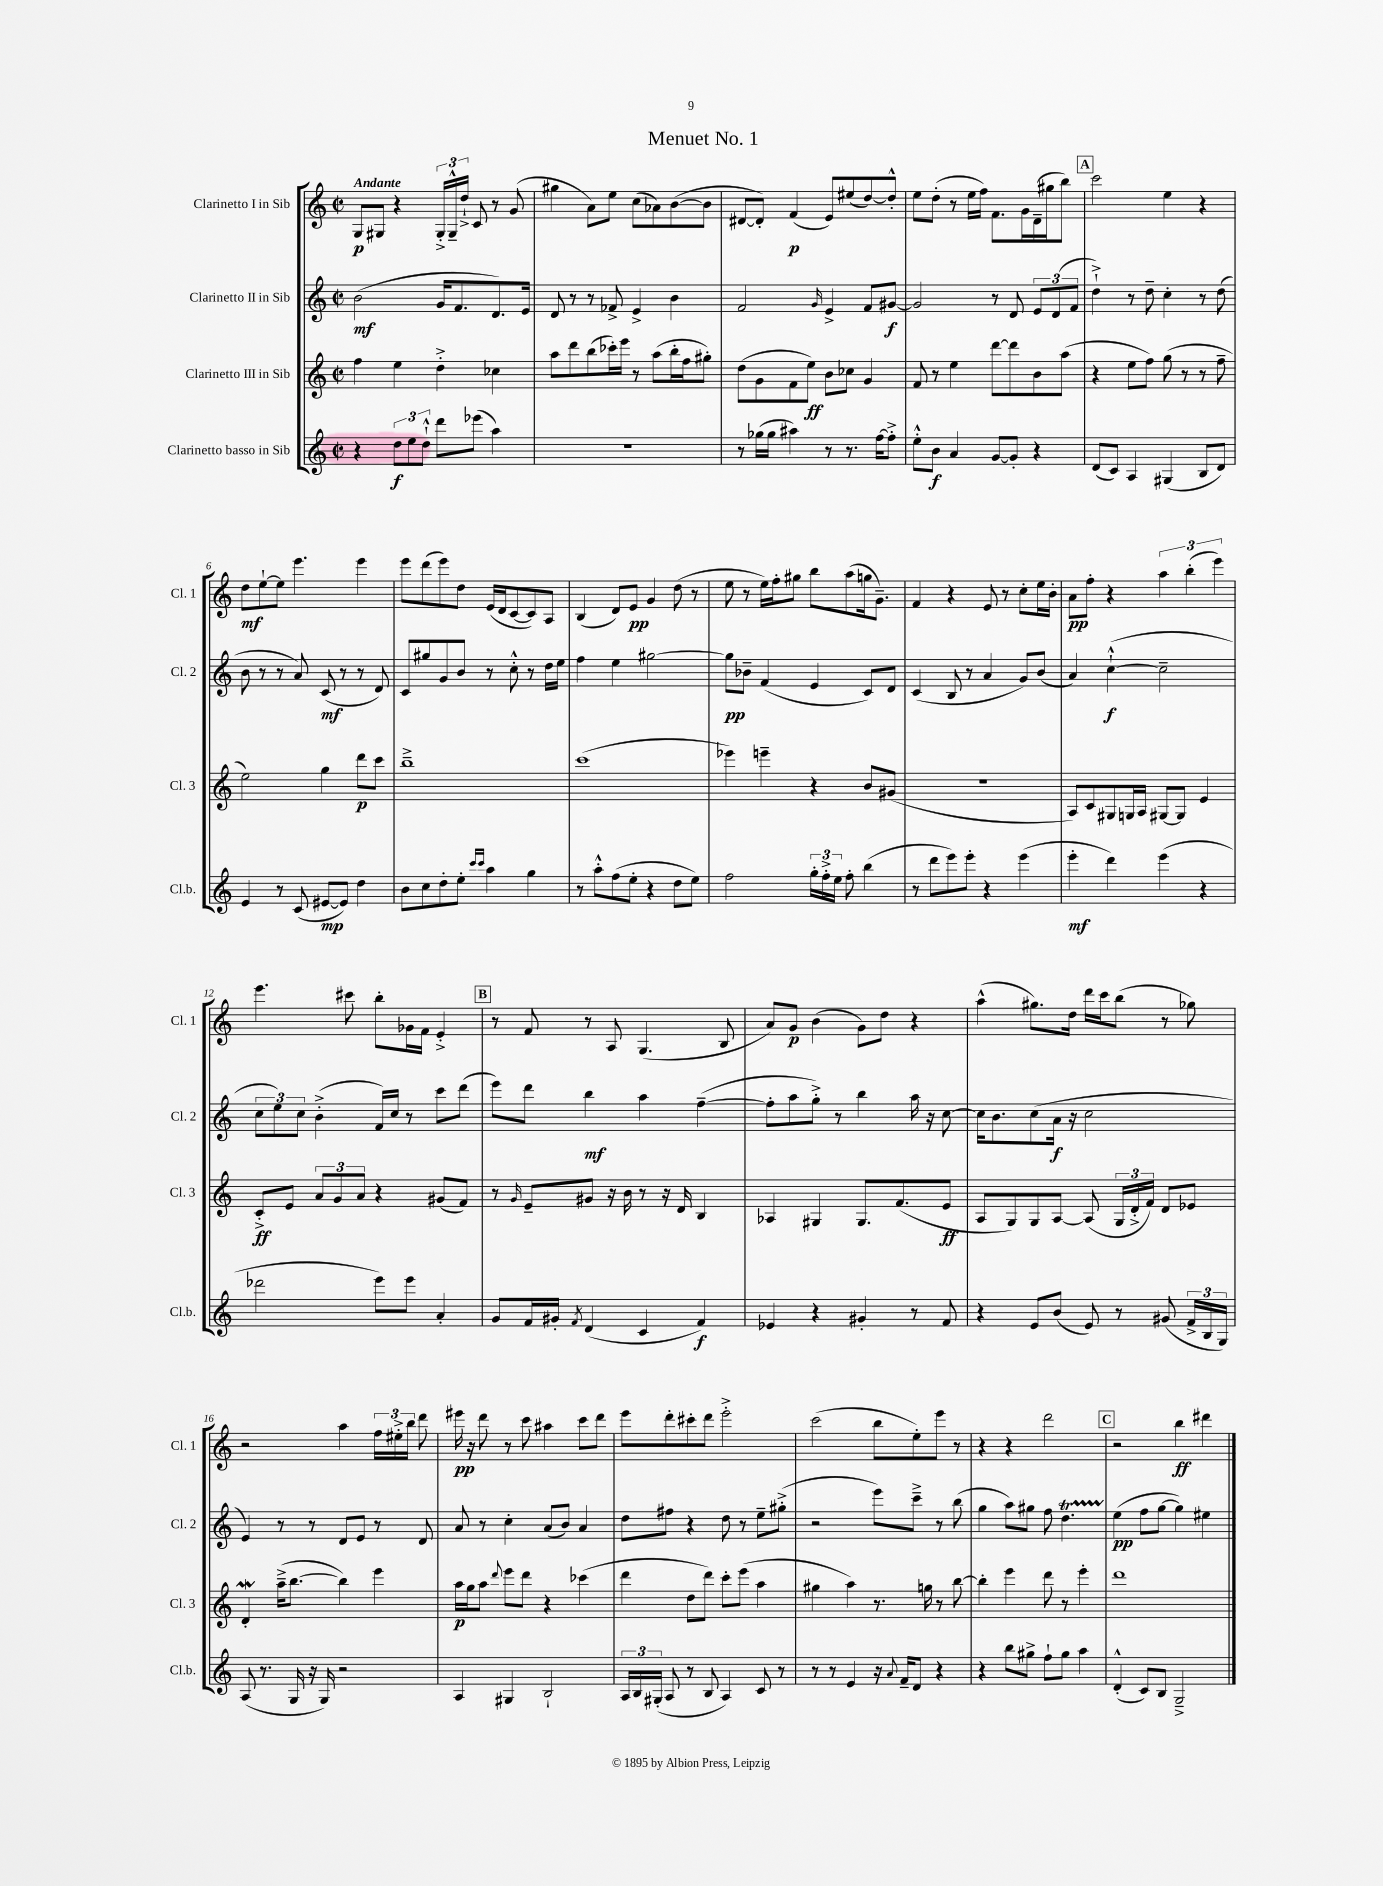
\header { title = "Menuet No. 1" }
<<
\new StaffGroup <<
\new Staff = "s0" \with { instrumentName = "Clarinetto I in Sib" shortInstrumentName = "Cl. 1" } {
    \clef treble \key c \major \defaultTimeSignature \time 2/2 \tempo "Andante"
    \autoBeamOff g8[\p gis8] r4 \tuplet 3/2 { gis16[-.-> gis16---^ d''16]-!-> } c'8 r8 g'8( |
    gis''4 a'8[) e''8] c''8[( aes'8) b'8~( b'8] |
    dis'8[~ dis'8]-.) f'4\p( e'8[) eis''8( d''8~) d''8]-.-^ |
    e''8[ d''8]-.( r8 e''16[ f''16]) f'8.[ g'16 d'16--( gis''16 b''8]) |
    \mark \markup { \box "A" } c'''2 e''4 r4 |
    d''8[\mf e''8~-! e''8] e'''4. e'''4 |
    e'''8[ d'''8( e'''8) d''8] e'16[( d'16 c'8~ c'8) a8] |
    b4( d'8[) e'8]\pp g'4 d''8( r8 |
    e''8 r8 e''16[) f''16-. gis''8] b''8[ a''8( g''16 g'8.]--) |
    f'4 r4 e'8 r8 c''8[-. e''16 b'16]-. |
    a'8[\pp f''8]-. r4 \tuplet 3/2 { a''4 b''4-.( e'''4) } |
    e'''4. cis'''8 b''8[-. ges'16 f'16] e'4-.-> |
    \mark \markup { \box "B" } r8 f'8 r8 a8 g4.( b8 |
    a'8[) g'8]\p b'4( g'8[) d''8] r4 |
    a''4-^( gis''8.[) d''16] d'''16[ c'''16 b''8]( r8 ges''8) |
    r2 a''4 \tuplet 3/2 { f''16[ eis''16-.-> b''16] } d'''8 |
    eis'''16\pp r16 d'''8 r8 c'''8 ais''4 c'''8[ d'''8] |
    e'''8[ d'''8-. cis'''8-. d'''8] e'''2-.-> |
    c'''2( b''8[ e''8-.) e'''8] r8 |
    r4 r4 d'''2 |
    \mark \markup { \box "C" } r2 b''4\ff dis'''4 \bar "|." |
}
\new Staff = "s1" \with { instrumentName = "Clarinetto II in Sib" shortInstrumentName = "Cl. 2" } {
    \clef treble \key c \major \defaultTimeSignature \time 2/2
    \autoBeamOff b'2\mf( g'16[ f'8. d'8.) e'16] |
    d'8 r8 r8 fes'8-> e'4-> b'4 |
    f'2 \grace { g'16 } e'4-> f'8[ gis'8]~\f |
    gis'2 r8 d'8 \tuplet 3/2 { e'8[ d'8( f'8] } |
    \mark \markup { \box "A" } d''4-!->) r8 d''8-- c''4-. r8 d''8( |
    b'8 r8 r8 a'8) c'8\mf( r8 r8 d'8) |
    c'8[ gis''8 g'8 b'8] r8 c''8-.-^ r8 d''16[ e''16] |
    f''4 e''4 gis''2~ |
    gis''8[\pp bes'8]-- f'4( e'4 c'8[) d'8] |
    c'4( b8 r8 a'4 g'8[) b'8]( |
    a'4) c''4~-!-^\f( c''2-- |
    \tuplet 3/2 { c''8[ e''8) c''8] } b'4-.->( f'16[) c''16] r8 c'''8[ d'''8]( |
    \mark \markup { \box "B" } e'''8[) d'''8] b''4\mf a''4 f''4~--( |
    f''8[-. a''8 g''8]-.->) r8 b''4 a''16 r16 c''8~ |
    c''16[ b'8. c''8( a'16]\f r16 c''2 |
    e'4) r8 r8 d'8[ e'8] r8 d'8 |
    a'8 r8 c''4-. a'8[( b'8]) a'4 |
    d''8[ fis''8] r4 d''8 r8 e''8[-- gis''8]-.->( |
    r2 e'''8[) c'''8]---> r8 b''8( |
    g''4 a''8[) gis''8] f''8 d''4.\startTrillSpan |
    \mark \markup { \box "C" } e''4\stopTrillSpan\pp( f''8[ g''8]~ g''4) eis''4 \bar "|." |
}
\new Staff = "s2" \with { instrumentName = "Clarinetto III in Sib" shortInstrumentName = "Cl. 3" } {
    \clef treble \key c \major \defaultTimeSignature \time 2/2
    \autoBeamOff f''4 e''4 d''4-.-> ces''4 |
    a''8[ d'''8 b''8( ces'''16-.) e'''16] r8 a''8[( b''16-. f''16 gis''8]-.) |
    d''8[( g'8 f'8 e''8]\ff) b'8[ ces''8] g'4 |
    f'8 r8 e''4 d'''8[~ d'''8 b'8 a''8]( |
    \mark \markup { \box "A" } r4 e''8[ f''8]) g''8( r8 r8 f''8-- |
    e''2) g''4 d'''8[\p c'''8] |
    b''1---> |
    c'''1( |
    ees'''4) e'''4-- r4 b'8[ gis'8]( |
    R1 |
    a8[) c'8 gis8 g16 a16] gis8[~ gis8] e'4 |
    c'8[-.->\ff e'8] \tuplet 3/2 { a'8[ g'8 a'8] } r4 gis'8[( f'8]) |
    \mark \markup { \box "B" } r8 \grace { g'16 } e'8[-- gis'8] r16 b'16 r8 r16 d'16 b4 |
    aes4 gis4 gis8.[ f'8.( e'8]\ff |
    a8[ g8) g8 a8]~ a8( \tuplet 3/2 { g16[ d'16-.-> f'16]) } d'8[ ees'8] |
    d'4-.\mordent a''16[--->( b''8.]~ b''4) e'''4 |
    a''16[\p g''16 a''8] \appoggiatura { d'''8 } e'''8[ d'''8] r4 ces'''4( |
    d'''4 d''8[ d'''8]) c'''8[-. e'''8]( a''4 |
    gis''4 a''4) r8. g''16 r8 b''8~ |
    b''4-. e'''4 d'''8 r8 e'''4-. |
    \mark \markup { \box "C" } d'''1 \bar "|." |
}
\new Staff = "s3" \with { instrumentName = "Clarinetto basso in Sib" shortInstrumentName = "Cl.b." } {
    \clef treble \key c \major \defaultTimeSignature \time 2/2
    \autoBeamOff r4 \tuplet 3/2 { d''8[\f e''8 d''8]-!-^ } d'''8[ ees'''8]( a''4) |
    r1 |
    r8 ges''16[( ges''16] ais''4) r8 r8. f''16[~ f''8]-.-> |
    e''8[-.-^ b'8]\f a'4 g'8[~ g'8]-. r4 |
    \mark \markup { \box "A" } d'8[( c'8]) a4 gis4( b8[ d'8]) |
    e'4 r8 c'8( eis'8[~\mp eis'8]) d''4 |
    b'8[ c''8 d''8-. e''8]-. \grace { c'''16[ c'''16] } a''4 g''4 |
    r8 a''8[-.-^ f''8( e''8]-. r4 d''8[ e''8]) |
    f''2 \tuplet 3/2 { g''16[-. f''16-.-> e''16] } f''8-. b''4( |
    r8 d'''8[ e'''8) e'''8]-. r4 e'''4( |
    e'''4-.\mf d'''4) e'''4( r4 |
    des'''2 e'''8[) e'''8] a'4-. |
    \mark \markup { \box "B" } g'8[ f'16 gis'16]-. \acciaccatura { f'8 } d'4( c'4 f'4\f) |
    ees'4 r4 gis'4-. r8 f'8 |
    r4 e'8[ b'8]( e'8) r8 gis'8( \tuplet 3/2 { f'16[-> b16 g16]) } |
    a8( r8. g16 r16 g16) r2 |
    a4 gis4 b2-! |
    \tuplet 3/2 { a16[ b16 gis16]-.( } a8 r8 b8 a4) c'8 r8 |
    r8 r8 e'4 r16 \appoggiatura { a'8 } f'16[-- d'8] r4 |
    r4 b''8[ gis''8]-> f''8[-! gis''8] a''4 |
    \mark \markup { \box "C" } d'4-.-^( c'8[) b8] g2---> \bar "|." |
}
>>
>>
